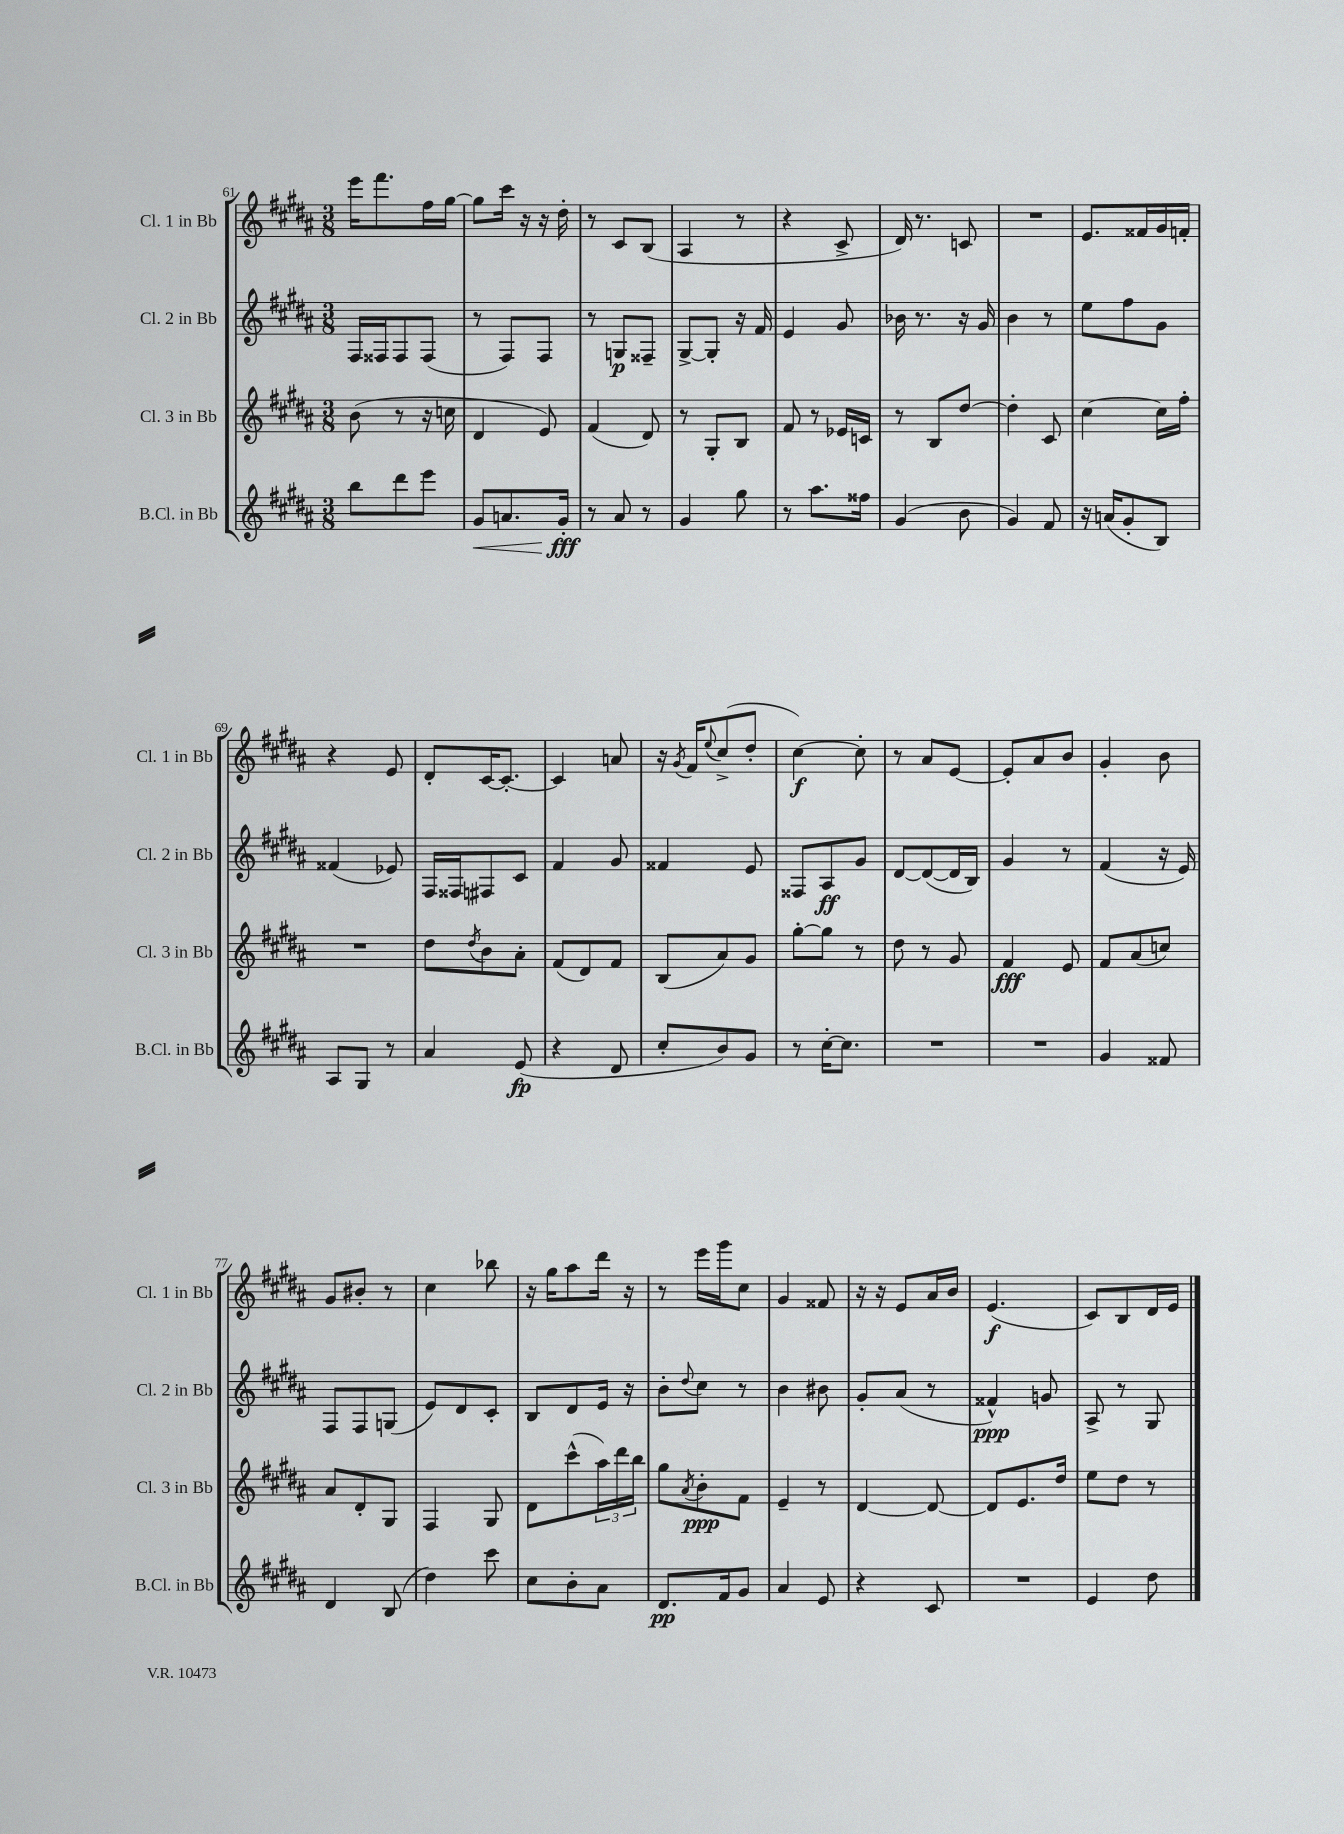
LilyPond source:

<<
\new StaffGroup <<
\new Staff = "s0" \with { instrumentName = "Cl. 1 in Bb" shortInstrumentName = "Cl. 1 in Bb" } {
    \clef treble \key b \major \numericTimeSignature \time 3/8
    e'''16 fis'''8. fis''16 gis''16~ |
    gis''8 cis'''16 r16 r16 dis''16-. |
    r8 cis'8 b8( |
    ais4 r8 |
    r4 cis'8-> |
    dis'16) r8. c'8 |
    R4. |
    e'8. fisis'16 gis'16 f'16-. |
    r4 e'8 |
    dis'8-. cis'16~ cis'8.~-. |
    cis'4 a'8 |
    r16 \acciaccatura { gis'8 } fis'16 \appoggiatura { e''8 } cis''8->( dis''8-. |
    cis''4~\f) cis''8-. |
    r8 ais'8 e'8~ |
    e'8-. ais'8 b'8 |
    gis'4-. b'8 |
    gis'8 bis'8-. r8 |
    cis''4 bes''8 |
    r16 gis''16 ais''8 dis'''16 r16 |
    r8 e'''16 gis'''16 cis''8 |
    gis'4 fisis'8 |
    r16 r16 e'8 ais'16 b'16 |
    e'4.\f( |
    cis'8) b8 dis'16 e'16 \bar "|." |
}
\new Staff = "s1" \with { instrumentName = "Cl. 2 in Bb" shortInstrumentName = "Cl. 2 in Bb" } {
    \clef treble \key b \major \numericTimeSignature \time 3/8
    fis16 fisis16 fisis8 fisis8( |
    r8 fis8) fis8 |
    r8 g8\p fisis8-- |
    gis8~-> gis8-. r16 fis'16 |
    e'4 gis'8 |
    bes'16 r8. r16 gis'16 |
    b'4 r8 |
    e''8 fis''8 gis'8 |
    fisis'4( ees'8) |
    fis16 fisis16 fis8 cis'8 |
    fis'4 gis'8 |
    fisis'4 e'8 |
    fisis8 ais8\ff gis'8 |
    dis'8~ dis'8~( dis'16 b16) |
    gis'4 r8 |
    fis'4( r16 e'16) |
    fis8 fis8 g8( |
    e'8) dis'8 cis'8-. |
    b8 dis'8 e'16 r16 |
    b'8-. \appoggiatura { dis''8 } cis''8 r8 |
    b'4 bis'8 |
    gis'8-. ais'8( r8 |
    fisis'4-^\ppp) g'8 |
    ais8-> r8 gis8 \bar "|." |
}
\new Staff = "s2" \with { instrumentName = "Cl. 3 in Bb" shortInstrumentName = "Cl. 3 in Bb" } {
    \clef treble \key b \major \numericTimeSignature \time 3/8
    b'8( r8 r16 c''16 |
    dis'4 e'8) |
    fis'4( dis'8) |
    r8 gis8-. b8 |
    fis'8 r8 ees'16 c'16 |
    r8 b8 dis''8~ |
    dis''4-. cis'8 |
    cis''4~ cis''16 fis''16-. |
    R4. |
    dis''8 \acciaccatura { dis''8 } b'8 ais'8-. |
    fis'8( dis'8) fis'8 |
    b8( ais'8) gis'8 |
    gis''8~-. gis''8 r8 |
    dis''8 r8 gis'8 |
    fis'4\fff e'8 |
    fis'8 ais'8( c''8) |
    ais'8 dis'8-. gis8 |
    fis4 gis8 |
    dis'8 cis'''8-^( \tuplet 3/2 { ais''16) dis'''16 b''16 } |
    gis''8 \acciaccatura { ais'8 } b'8-.\ppp fis'8 |
    e'4-- r8 |
    dis'4~ dis'8~ |
    dis'8 e'8. dis''16 |
    e''8 dis''8 r8 \bar "|." |
}
\new Staff = "s3" \with { instrumentName = "B.Cl. in Bb" shortInstrumentName = "B.Cl. in Bb" } {
    \clef treble \key b \major \numericTimeSignature \time 3/8
    b''8 dis'''8 e'''8 |
    gis'8\< a'8. gis'16-.\fff\! |
    r8 ais'8 r8 |
    gis'4 gis''8 |
    r8 ais''8. fisis''16 |
    gis'4( b'8 |
    gis'4) fis'8 |
    r16 a'16( gis'8-. b8) |
    ais8 gis8 r8 |
    ais'4 e'8\fp( |
    r4 dis'8 |
    cis''8-. b'8) gis'8 |
    r8 cis''16~-. cis''8. |
    R4. |
    R4. |
    gis'4 fisis'8 |
    dis'4 b8( |
    dis''4) cis'''8 |
    cis''8 b'8-. ais'8 |
    dis'8.\pp fis'16 gis'8 |
    ais'4 e'8 |
    r4 cis'8 |
    R4. |
    e'4 dis''8 \bar "|." |
}
>>
>>
\layout { \context { \Score currentBarNumber = #61 } }
